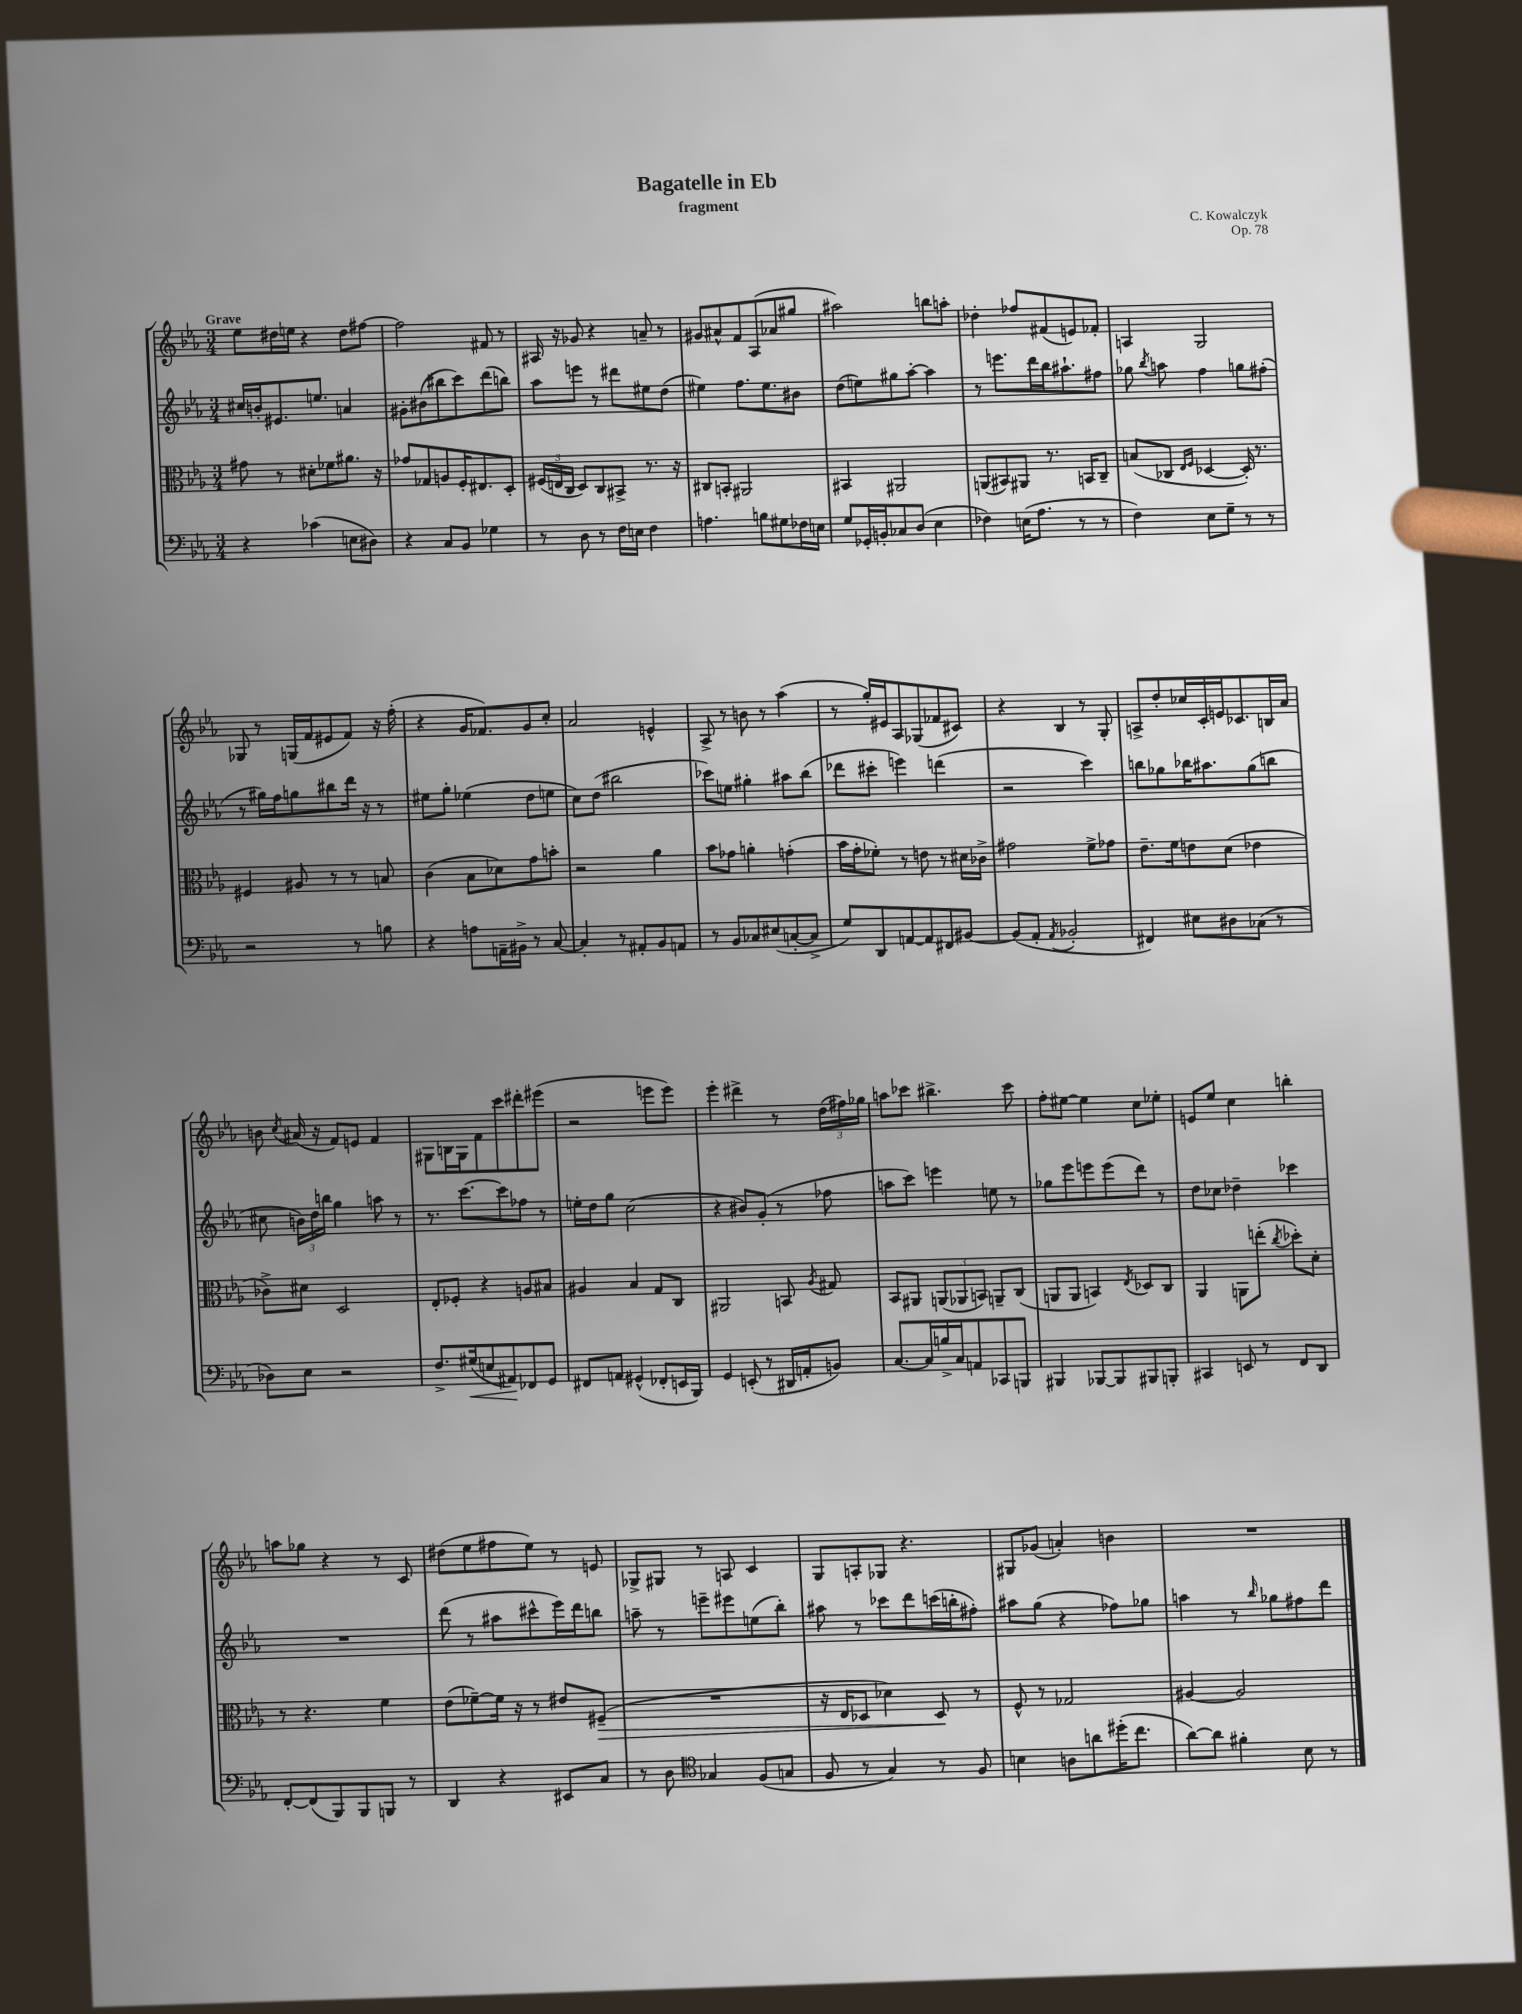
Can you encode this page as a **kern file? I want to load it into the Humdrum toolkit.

**kern	**dynam	**kern	**dynam	**kern	**kern
*part4	*part4	*part3	*part3	*part2	*part1
*staff4	*staff4	*staff3	*staff3	*staff2	*staff1
*clefF4	*	*clefC3	*	*clefG2	*clefG2
*k[b-e-a-]	*	*k[b-e-a-]	*	*k[b-e-a-]	*k[b-e-a-]
*M3/4	*	*M3/4	*	*M3/4	*M3/4
=1	=1	=1	=1	=1	=1
!	!	!	!	!	!LO:TX:a:B:t=Grave
4r	.	8g#X\	.	16cc#X/LL	8ee-\L
.	.	.	.	16bn'/J	.
.	.	8r	.	8.e#X/	16dd#X\L
.	.	.	.	.	16een\JJ
(4c-X\	.	8d#X'\L	.	.	4r
.	.	.	.	8.een/J	.
.	.	8f-X\	.	.	.
8En\L	.	8.a#X\J	.	4an/	8dd#\L
8D#X\J)	.	.	.	.	[8ff#X\J
.	.	16r	.	.	.
=2	=2	=2	=2	=2	=2
4r	.	8g-X/L	.	8g#X'\L	2ff#\]
.	.	8G-X/	.	(8b#X\	.
8C/L	.	8An/	.	8bb#X\	.
8BB-/J	.	16F'/K	.	8ccc\)	.
.	.	8.E#X/	.	.	.
4G-X\	.	.	.	(8ddd\	8f#X/
.	.	8D'/J	.	8bbn\J)	8r
=3	=3	=3	=3	=3	=3
8r	.	(24F#X/LL	.	8aa-\L	16A#X/
.	.	24En/	.	.	.
.	.	.	.	.	16r
.	.	24C/JJ	.	.	.
8D\	.	8D/L)	.	8eeen\J	8g-X/
8r	.	8C/	.	8r	4r
16F\LL	.	8BB#X^/J	.	8ddd#X\L	.
16En\JJ	.	.	.	.	.
4F\	.	8.r	.	8ee#X\	8an~/
.	.	.	.	(8dd\J	8r
.	.	16r	.	.	.
=4	=4	=4	=4	=4	=4
4.An\	.	8C#X/L	.	4ee#X\)	8g#X/L
.	.	8BBn'/J	.	.	8a#X^^/
.	.	2AA#X/	.	8.ff\L	8f/
8Bn\L	.	.	.	.	(8A-/
.	.	.	.	8.ee#\	.
8G#X\	.	.	.	.	8a-X/
16F-X\L	.	.	.	8b#X\J	8gg#X/J
16En\JJ	.	.	.	.	.
=5	=5	=5	=5	=5	=5
8G/L	.	4BB#X/	.	(8dd\L	2aa#X\)
16GG-X'/L	.	.	.	8een\)	.
16BBn'/J	.	.	.	.	.
8C-X/	.	2AA#X/	.	8gg#X\	.
(8D/J	.	.	.	[8aa-'\J	.
4E-\	.	.	.	4aa-\]	8bbn\L
.	.	.	.	.	8aan'\J
=6	=6	=6	=6	=6	=6
4F-X\)	.	(8AAn/L	.	8r	4dd-X'\
.	.	8BB#X/)	.	8.eeen\L	.
(16En\KL	.	8AA#X/J	.	.	8ff-X/L
8.A-\J	.	.	.	16ddd\L	.
.	.	8.r	.	16bb-\J	(8f#X/
.	.	.	.	8.aa#X`\	.
8r	.	.	.	.	8en/)
.	.	16BBn/KL	.	.	.
8r	.	8C~/J	.	8ff#X\J	8f-X'/J
=7	=7	=7	=7	=7	=7
4F\)	.	(8Bn/L	.	8gg-X\	4An/
.	.	.	.	8qbb-/	.
.	.	8C-X/J	.	8aan\	.
.	.	16qqE-/LL	.	.	.
.	.	16qqF/JJ	.	.	.
8E-\L	.	[4D-X/	.	4ff\	2G/
8G~\J	.	.	.	.	.
8r	.	16D-'/])	.	8ggn\L	.
.	.	8.r	.	.	.
8r	.	.	.	(8ff#X'\J	.
!!LO:LB:g=z
=8	=8	=8	=8	=8	=8
2r	.	4F#X/	.	8r	8G-X/
.	.	.	.	16gg#X\LL)	8r
.	.	.	.	16ff\J	.
.	.	8A#X/	.	8ggn\	(16Gn/LL
.	.	.	.	.	16f/J
.	.	8r	.	8bb#X\	8e#X/
8r	.	8r	.	16ddd\Jk	8f/J)
.	.	.	.	16r	.
8Bn\	.	8Bn/	.	8r	16r
.	.	.	.	.	(16ff'\
=9	=9	=9	=9	=9	=9
4r	.	(4c\	.	8ee#X\L	4r
.	.	.	.	8gg'\J	.
8An\L	.	8B-\L	.	(4ee-X\	16g/KL
.	.	.	.	.	8.f-X/)
16AAn~\L	.	8d-X\)	.	.	.
16BB#X^\JJ	.	.	.	.	.
8r	.	8g\	.	8dd\L	8g/
[8C/	.	8bn'\J	.	8een\J	8cc'/J
=10	=10	=10	=10	=10	=10
4C'/]	.	2r	.	8cc\L)	2a-/
.	.	.	.	(8dd\J	.
8r	.	.	.	2bb#X\	.
8AA#X'/L	.	.	.	.	.
8BB-/	.	4a-\	.	.	4en^^/
8AAn/J	.	.	.	.	.
=11	=11	=11	=11	=11	=11
8r	.	8b-\L	.	8ccc-X\L)	8A-^/
8BB-/L	.	8g-X\J	.	8een\J	8r
8C-X/	.	4an'\	.	4gg#X'\	8bn\
(8E#X/	.	.	.	.	8r
[8Cn'/	.	(4gn'\	.	8aa#X\L	(4aa-\
8C^/J]	.	.	.	(8bb-\J	.
=12	=12	=12	=12	=12	=12
8G/L)	.	16b-\LL	.	8ddd-X\L	8r
.	.	16g'\J	.	.	.
8DD/	.	8f-X'\J)	.	8ccc#X'\J	16gg'/LL)
.	.	.	.	.	16e#X/J
[8AAn/	.	8r	.	4eeen\)	8A-/
8AA/]	.	8en\	.	.	(8G-X/
8FF#X/	.	8r	.	(4dddn\	8f-X/
[8BB#X/J	.	16d#X\LL	.	.	8c#X/J)
.	.	16c-X^\JJ	.	.	.
=13	=13	=13	=13	=13	=13
(8BB#/L]	.	2g#X\	.	2r	4r
8AA-'/J	.	.	.	.	.
8qAA-/	.	.	.	.	.
2BB-X'/	.	.	.	.	4B-/
.	.	8f^\L	.	4ccc\)	8r
.	.	8g-X\J	.	.	8G'/
=14	=14	=14	=14	=14	=14
4FF#X/)	.	8.e-~\L	.	8bbn\L	8An^/L
.	.	.	.	8gg-X\	8dd'/
.	.	16f\k	.	.	.
8E#X\L	.	8en\	.	16bb-X\K	16cc-X/L
.	.	.	.	8.aa#X\	16c'/
8D#X\	.	(8d\J	.	.	16en/J
.	.	.	.	.	8.c-X/
(8C-X\J	.	4e-X\	.	(8gg-\	.
8r	.	.	.	8bbn\J	16Bn/L
.	.	.	.	.	16a-/JJ
!!LO:LB:g=z
=15	=15	=15	=15	=15	=15
8D-X\L)	.	8c-X^\L)	.	8cc#X\	8bn\
.	.	.	.	.	8qcc/
8E-\J	.	8d#X\J	.	24bn\LL)	(16a#X/
.	.	.	.	24dd\	.
.	.	.	.	.	16r
.	.	.	.	24bbn\JJ	.
2r	.	2D/	.	4gg\	8f/L)
.	.	.	.	.	8en/J
.	.	.	.	8aan\	4f/
.	.	.	.	8r	.
=16	=16	=16	=16	=16	=16
8.F^/L	.	8E-'/L	.	8.r	8G#X\L
.	.	8F-X'/J	.	.	16Bn\L
!	!LO:HP:b	!	!	!	!
(16G#X/k	<	.	.	[8.ccc\L	16G#\J
8En/	.	4r	.	.	8f\
8AA#X/)	.	.	.	8ccc\]	8ccc\
8FF-X/	[	8An/L	.	8ff-X\J	8ddd#X'\
8GG/J	.	8B#X/J	.	8r	(8eee#X\J
=17	=17	=17	=17	=17	=17
8FF#X/L	.	4A#X/	.	16een'\LL	2r
.	.	.	.	16dd\J	.
8AAn/J	.	.	.	8gg\J	.
(4GG#X^^/	.	4B-/	.	(2cc\	.
8FF-X'/L	.	8G/L	.	.	8eeen\L
16EEn/L	.	8C/J	.	.	8eee\J)
16BBB-/JJ)	.	.	.	.	.
=18	=18	=18	=18	=18	=18
4GG/	.	2AA#X/	.	4r	4eee-'\
(8EEn'/	.	.	.	8b#X/L)	4ddd#X^\
8r	.	.	.	(8g'/J	.
16DD#X/LL	.	8BBn/	.	8r	8r
16AAn'/J	.	.	.	.	.
.	.	8qA-/	.	.	.
8BBn/J)	.	8G#X/	.	8ff-X\	(24dd\LL
.	.	.	.	.	24ff#X\)
.	.	.	.	.	24gg-X\JJ
=19	=19	=19	=19	=19	=19
[8.C/L	.	8BB-/L	.	8aan\L	8aan\L
.	.	8AA#X/J	.	8ccc\J)	8ccc-X\J
16C/L]	.	.	.	.	.
16Bn^/	.	(12AAn/L	.	4eeen\	4.bb#X^\
16C/J	.	.	.	.	.
.	.	12AA-X/	.	.	.
8AAn/	.	.	.	.	.
.	.	12BBn/J)	.	.	.
8CC-X/	.	8AAn~/L	.	8een\	.
8BBBn/J	.	(8C/J	.	8r	8ccc-\
=20	=20	=20	=20	=20	=20
4BBB#X/	.	8AAn/L	.	8gg-X\L	8ff'\L
.	.	8AA/J	.	8eee-\	[8ee#X\J
[8BBB-X/L	.	4BBn/)	.	8eeen\	4ee#\]
8BBB-/]	.	.	.	(8eee\	.
.	.	8qE-/	.	.	.
8BBB#X/	.	8D-X/L	.	8ddd\J)	8cc\L
8BBBn'/J	.	8C/J	.	8r	8ee-X'\J
=21	=21	=21	=21	=21	=21
4CC#X/	.	4AA-/	.	8dd\L	8en/L
.	.	.	.	8cc-X\J	8ee-/J
8EEn/	.	8AAn\L	.	4dd-X~\	4cc\
8r	.	(8een'\J	.	.	.
.	.	8qcc/	.	.	.
8FF/L	.	8dd-X'\L)	.	4ccc-X\	4bbn'\
8DD/J	.	8d'\J	.	.	.
!!LO:LB:g=z
=22	=22	=22	=22	=22	=22
[8FF'/L	.	8r	.	2.r	8aan\L
(8FF/]	.	4.r	.	.	8gg-X\J
8BBB-/)	.	.	.	.	4r
8BBB-/	.	.	.	.	.
8BBBn/J	.	4f\	.	.	8r
8r	.	.	.	.	8c/
=23	=23	=23	=23	=23	=23
4DD/	.	(8e-\L	.	(8ddd\	(8dd#X\L
.	.	[8f-X~\)	.	8r	8ee-\
4r	.	16f-\Jk]	.	8aa#X\L	8ff#X\
.	.	16r	.	.	.
.	.	8r	.	8ccc#X^^\	8ee-\J)
8EE#X/L	.	8e#X/L	.	16eee-\L)	8r
.	.	.	.	16ddd\J	.
!	!	!	!LO:HP:b	!	!
8C/J	.	(8F#X~/J	>	8bbn\J	8en/
=24	=24	=24	=24	=24	=24
8r	.	2.r	.	8aan~\	8G-X^/L
8D\	.	.	.	8r	8G#X/J
*clefC4	*	*	*	*	*
4G-X/	.	.	.	8eeen~\L	8r
.	.	.	.	8eee#X\	8An/
(8F/L	.	.	.	(8een\	4c/
8Gn/J	.	.	.	8bb-'\J)	.
=25	=25	=25	=25	=25	=25
8F/	.	16r	.	8aa#X\	8G/L
.	.	16E-/KL	.	.	.
8r	.	8D-X/J	.	8r	8An'/
4G/)	.	4d-X\)	.	8ccc-X\L	8G-X/J
.	.	.	.	8ddd\	4.r
8r	.	8D-/	.	(16cccn\L	.
.	.	.	.	16bbn'\J	.
8F/	.	8r	]	8ff#X'\J)	.
=26	=26	=26	=26	=26	=26
4Bn\	.	8F^^/	.	8aa#X\L	8G#X/L
.	.	8r	.	(8gg\J	(8g-X/J
8An\L	.	2G-X/	.	4r	4an'/)
8an\	.	.	.	.	.
(16dd#X'\K	.	.	.	8ff-X\L)	4bn\
8.cc\J	.	.	.	.	.
.	.	.	.	8gg-X\J	.
=27	=27	=27	=27	=27	=27
[8a-\L)	.	[4A#X/	.	4aan\	2.r
8a-\J]	.	.	.	.	.
4f#X'\	.	2A#/]	.	8r	.
.	.	.	.	16qqbb-/	.
.	.	.	.	8gg-X\L	.
8B-\	.	.	.	8ff#X\	.
8r	.	.	.	8ddd\J	.
==	==	==	==	==	==
*-	*-	*-	*-	*-	*-
